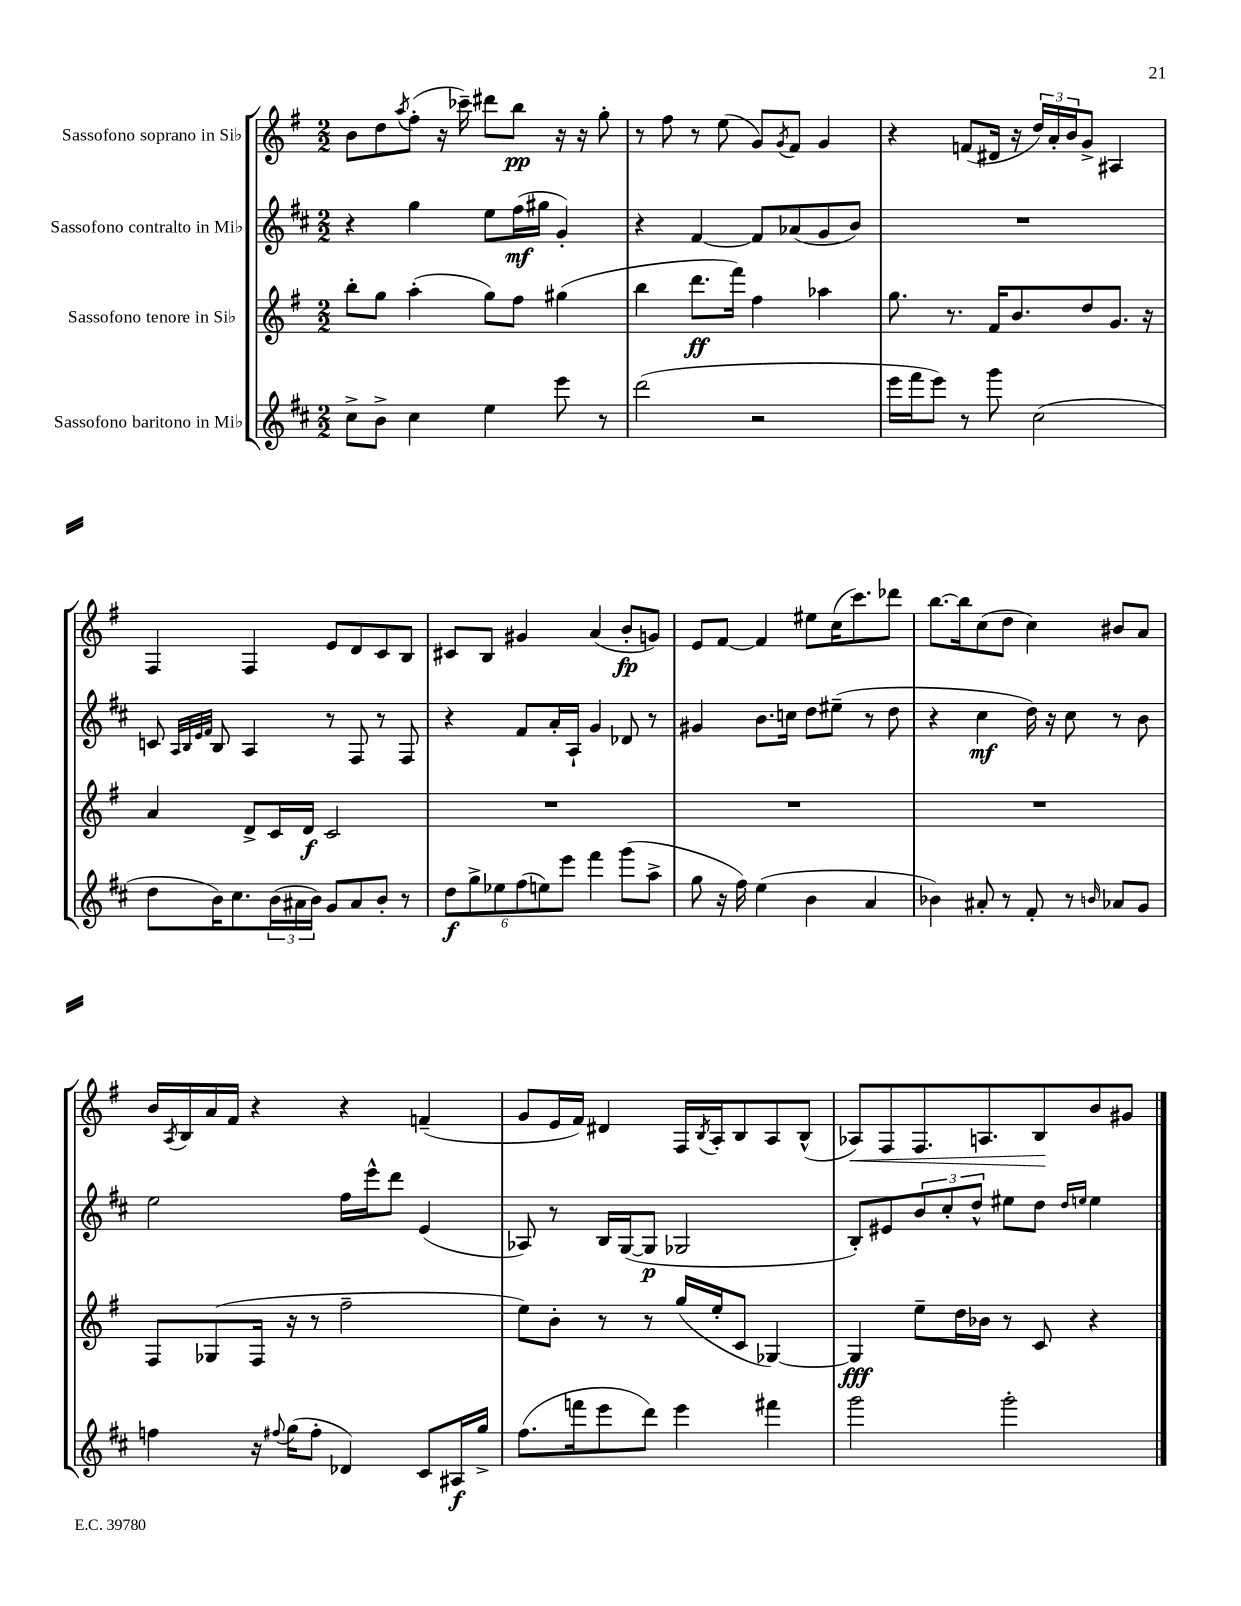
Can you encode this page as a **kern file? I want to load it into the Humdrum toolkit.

**kern	**dynam	**kern	**dynam	**kern	**dynam	**kern	**dynam
*part4	*part4	*part3	*part3	*part2	*part2	*part1	*part1
*staff4	*staff4	*staff3	*staff3	*staff2	*staff2	*staff1	*staff1
*I"Sassofono baritono in Mi♭	*	*I"Sassofono tenore in Si♭	*	*I"Sassofono contralto in Mi♭	*	*I"Sassofono soprano in Si♭	*
*clefG2	*	*clefG2	*	*clefG2	*	*clefG2	*
*k[f#c#]	*	*k[f#]	*	*k[f#c#]	*	*k[f#]	*
*M2/2	*	*M2/2	*	*M2/2	*	*M2/2	*
=14	=14	=14	=14	=14	=14	=14	=14
8cc#^\L	.	8bb'\L	.	4r	.	8b\L	.
8b^\J	.	8gg\J	.	.	.	8dd\	.
.	.	.	.	.	.	8qaa/	.
4cc#\	.	(4aa'\	.	4gg\	.	(8ff#'\J	.
.	.	.	.	.	.	16r	.
.	.	.	.	.	.	16ccc-X~\)	.
4ee\	.	8gg\L)	.	8ee\L	.	8ddd#X\L	.
.	.	8ff#\J	.	(16ff#\L	mf	8bb\J	pp
.	.	.	.	16gg#X\JJ	.	.	.
8eee\	.	(4gg#X\	.	4g'/)	.	16r	.
.	.	.	.	.	.	16r	.
8r	.	.	.	.	.	8gg'\	.
=15	=15	=15	=15	=15	=15	=15	=15
(2ddd\	.	4bb\	.	4r	.	8r	.
.	.	.	.	.	.	8ff#\	.
.	.	8.ddd\L	ff	[4f#/	.	8r	.
.	.	.	.	.	.	(8ee\	.
.	.	16fff#\Jk)	.	.	.	.	.
2r	.	4ff#\	.	8f#/L]	.	8g/L)	.
.	.	.	.	.	.	8qg/	.
.	.	.	.	(8a-X/	.	8f#/J	.
.	.	4aa-X\	.	8g/	.	4g/	.
.	.	.	.	8b/J)	.	.	.
=16	=16	=16	=16	=16	=16	=16	=16
16eee\LL	.	8.gg\	.	1r	.	4r	.
16fff#\J	.	.	.	.	.	.	.
8eee\J)	.	.	.	.	.	.	.
.	.	8.r	.	.	.	.	.
8r	.	.	.	.	.	(8fn/L	.
8ggg\	.	16f#/KL	.	.	.	16d#X/Jk	.
.	.	8.b/	.	.	.	16r	.
(2cc#\	.	.	.	.	.	24dd/LL)	.
.	.	.	.	.	.	24a'/	.
.	.	.	.	.	.	24b/J	.
.	.	8dd/	.	.	.	8g^/J	.
.	.	8.g/J	.	.	.	4A#X/	.
.	.	16r	.	.	.	.	.
!!LO:LB:g=z
=17	=17	=17	=17	=17	=17	=17	=17
8dd\L	.	4a/	.	8cn/	.	4F#/	.
.	.	.	.	32qqA/LLL	.	.	.
.	.	.	.	32qqB/	.	.	.
.	.	.	.	32qqe/	.	.	.
.	.	.	.	32qqf#/JJJ	.	.	.
16b\K)	.	.	.	8B/	.	.	.
8.cc#\	.	.	.	.	.	.	.
.	.	8d^/L	.	4A/	.	4F#/	.
(24b\L	.	16c/L	.	.	.	.	.
24a#X\	.	.	.	.	.	.	.
.	.	16d/JJ	f	.	.	.	.
24b\JJ)	.	.	.	.	.	.	.
8g/L	.	2c/	.	8r	.	8e/L	.
8a#/	.	.	.	8F#/	.	8d/	.
8b'/J	.	.	.	8r	.	8c/	.
8r	.	.	.	8F#/	.	8B/J	.
=18	=18	=18	=18	=18	=18	=18	=18
12dd\L	f	1r	.	4r	.	8c#X/L	.
12gg^\	.	.	.	.	.	.	.
.	.	.	.	.	.	8B/J	.
12ee-X\	.	.	.	.	.	.	.
(12ff#\	.	.	.	8f#/L	.	4g#X/	.
12een\)	.	.	.	.	.	.	.
.	.	.	.	16a'/L	.	.	.
12eee\J	.	.	.	.	.	.	.
.	.	.	.	16A`/JJ	.	.	.
4fff#\	.	.	.	4g/	.	(4a/	.
(8ggg\L	.	.	.	8d-X/	.	8b'/L	fp
8aa^\J	.	.	.	8r	.	8gn/J)	.
=19	=19	=19	=19	=19	=19	=19	=19
8gg\	.	1r	.	4g#X/	.	8e/L	.
16r	.	.	.	.	.	[8f#/J	.
16ff#\)	.	.	.	.	.	.	.
(4ee\	.	.	.	8.b\L	.	4f#/]	.
.	.	.	.	16ccn\Jk	.	.	.
4b\	.	.	.	8dd\L	.	8ee#X\L	.
.	.	.	.	(8ee#X~\J	.	(16cc\K	.
.	.	.	.	.	.	8.ccc\)	.
4a/	.	.	.	8r	.	.	.
.	.	.	.	8dd\	.	8ddd-X\J	.
=20	=20	=20	=20	=20	=20	=20	=20
4b-X\)	.	1r	.	4r	.	[8.bb\L	.
.	.	.	.	.	.	16bb\k]	.
8a#X'/	.	.	.	4cc#\	mf	(8cc\	.
8r	.	.	.	.	.	8dd\J	.
8f#'/	.	.	.	16dd\)	.	4cc\)	.
.	.	.	.	16r	.	.	.
8r	.	.	.	8cc#\	.	.	.
16qqbn/	.	.	.	.	.	.	.
8a-X/L	.	.	.	8r	.	8b#X/L	.
8g/J	.	.	.	8b\	.	8a/J	.
!!LO:LB:g=z
=21	=21	=21	=21	=21	=21	=21	=21
4ffn\	.	8F#/L	.	2ee\	.	16b/LL	.
.	.	.	.	.	.	8qA/	.
.	.	.	.	.	.	16B/	.
.	.	(8G-X/	.	.	.	16a/	.
.	.	.	.	.	.	16f#/JJ	.
16r	.	16F#/Jk	.	.	.	4r	.
8qqff#X/	.	.	.	.	.	.	.
(16gg\KL	.	16r	.	.	.	.	.
8ff#'\J	.	8r	.	.	.	.	.
4d-X/)	.	2ff#~\	.	16ff#\LL	.	4r	.
.	.	.	.	16eee^^\J	.	.	.
.	.	.	.	8ddd\J	.	.	.
8c#/L	.	.	.	(4e/	.	(4fn~/	.
16A#X/L	f	.	.	.	.	.	.
16gg^/JJ	.	.	.	.	.	.	.
=22	=22	=22	=22	=22	=22	=22	=22
(8.ff#\L	.	8ee\L)	.	8A-X/)	.	8g/L	.
.	.	8b'\J	.	8r	.	16e/L	.
16fffn\k	.	.	.	.	.	16f#/JJ)	.
8eee\	.	8r	.	16B/LL	.	4d#X/	.
.	.	.	.	([16G/J	.	.	.
8ddd\J)	.	8r	.	8G/J]	p	.	.
4eee\	.	(16gg/LL	.	2G-X/	.	16F#/LL	.
.	.	.	.	.	.	8qB/	.
.	.	16ee'/J	.	.	.	16A'/J	.
.	.	8c/J	.	.	.	8B/	.
4fff#X\	.	[4G-X/)	.	.	.	8A/	.
.	.	.	.	.	.	(8B^^/J	.
=23	=23	=23	=23	=23	=23	=23	=23
!	!	!	!	!	!	!	!LO:HP:b
2ggg\	.	4G-/]	fff	8B'/L)	.	8A-X/L)	<
.	.	.	.	8e#X/	.	8F#/	.
.	.	8ee~\L	.	12b/	.	8.F#/	.
.	.	.	.	12cc#'/	.	.	.
.	.	16dd\L	.	.	.	.	.
.	.	.	.	12dd^^/J	.	.	.
.	.	16b-X\JJ	.	.	.	8.An/	.
2ggg'\	.	8r	.	8ee#X\L	.	.	.
.	.	8c/	.	8dd\J	.	8B/	.
.	.	.	.	16qqdd/LL	.	.	.
.	.	.	.	16qqeen/JJ	.	.	.
.	.	4r	.	4ee\	.	8b/	[
.	.	.	.	.	.	8g#X/J	.
==	==	==	==	==	==	==	==
*-	*-	*-	*-	*-	*-	*-	*-
